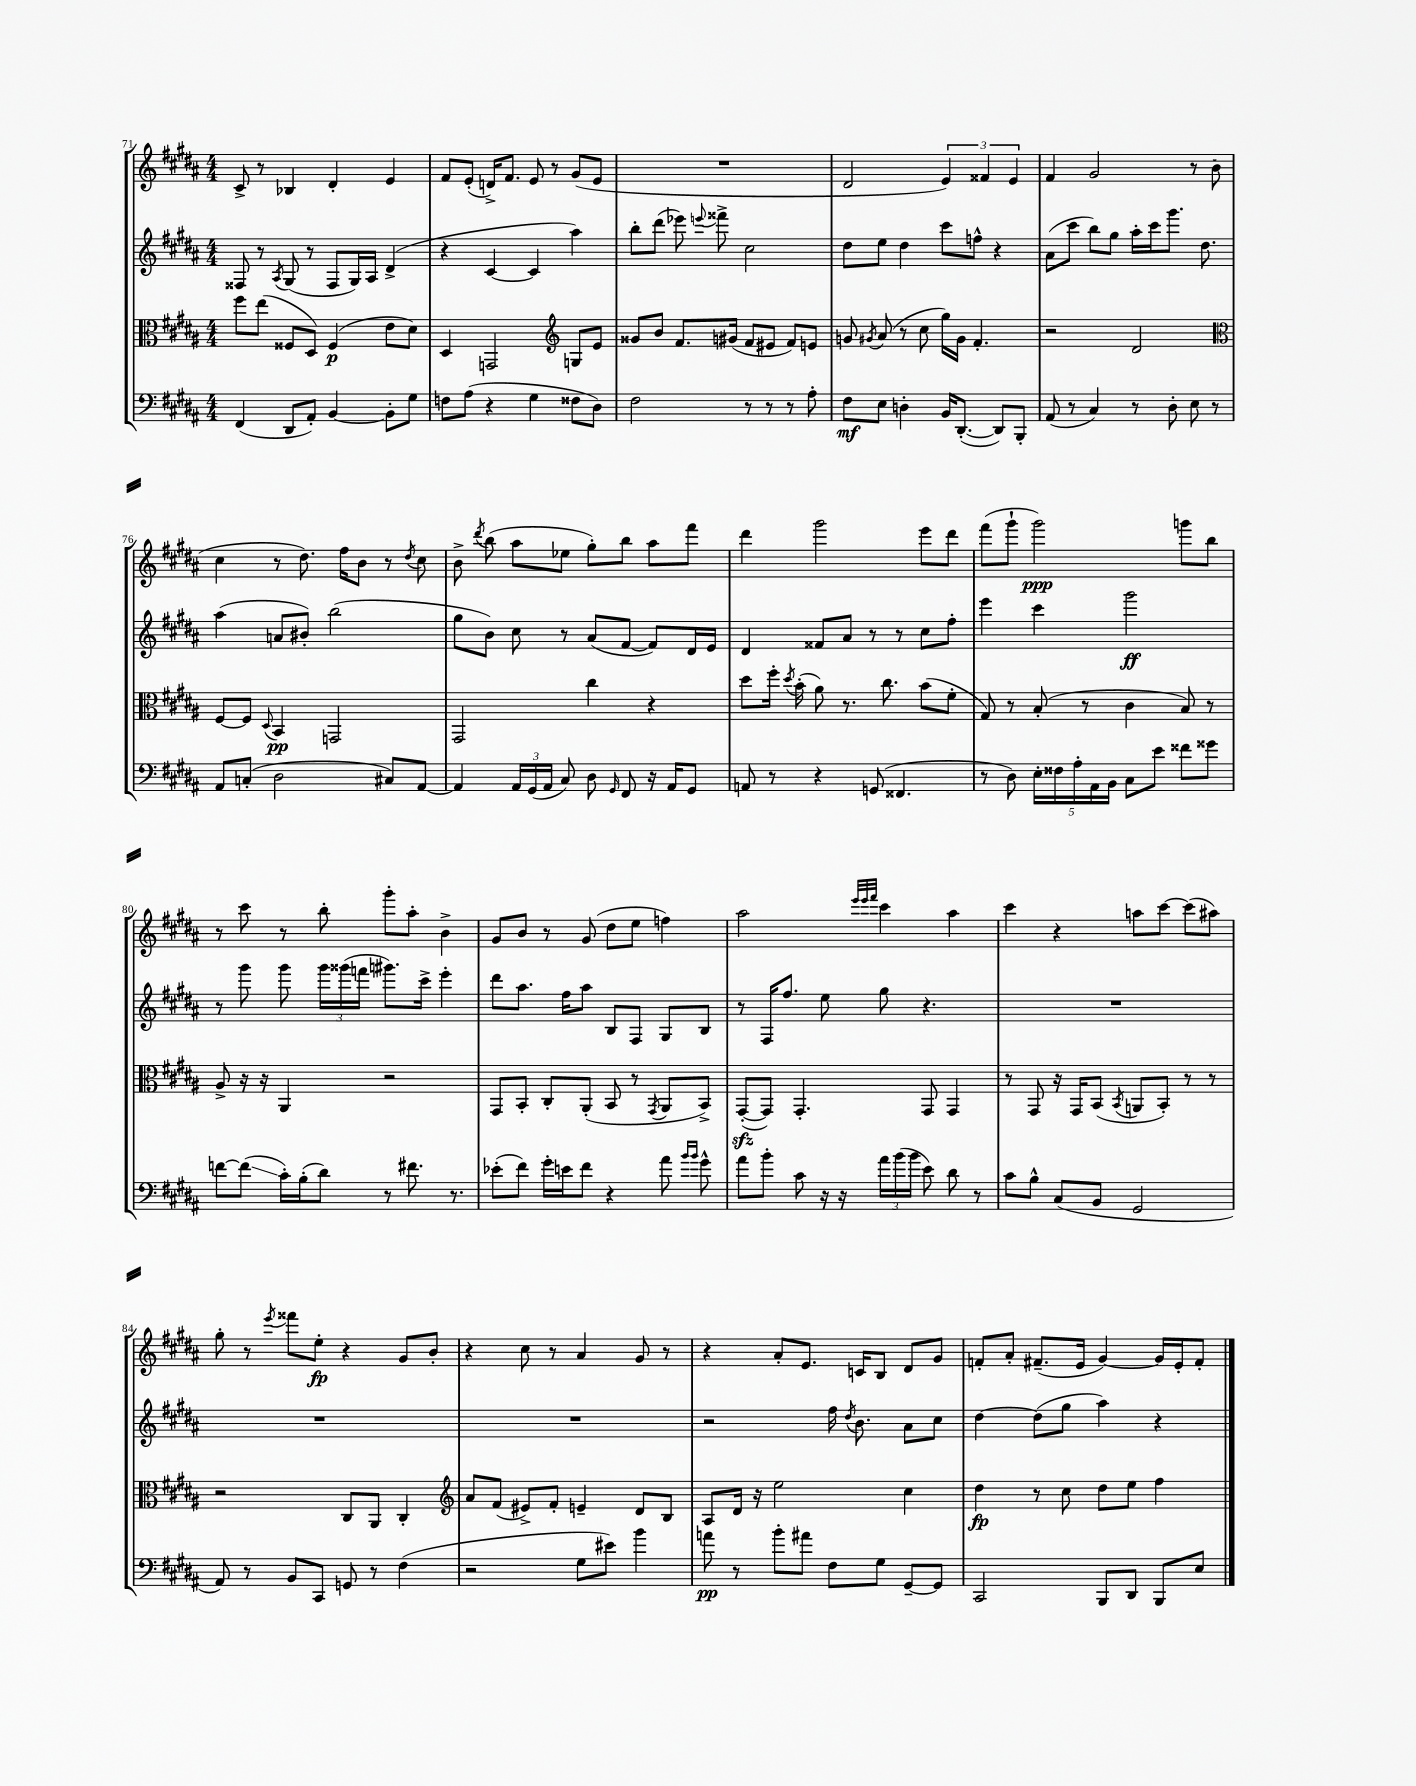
<<
\new StaffGroup <<
\new Staff = "s0" {
    \clef treble \key b \major \numericTimeSignature \time 4/4
    \autoBeamOff cis'8-> r8 bes4 dis'4-. e'4 |
    fis'8[ e'8]-.( d'16[->) fis'8.] e'8 r8 gis'8[( e'8] |
    R1 |
    dis'2 \tuplet 3/2 { e'4) fisis'4 e'4 } |
    fis'4 gis'2 r8 b'8( |
    cis''4 r8 dis''8.) fis''16[ b'8] r8 \acciaccatura { dis''8 } cis''8 |
    b'8-> \acciaccatura { dis'''8 } b''8( ais''8[ ees''8] gis''8[-.) b''8] ais''8[ fis'''8] |
    dis'''4 gis'''2 e'''8[ dis'''8] |
    fis'''8[( gis'''8]-! gis'''2\ppp) g'''8[ b''8] |
    r8 cis'''8 r8 b''8-. gis'''8[-. ais''8]-. b'4-> |
    gis'8[ b'8] r8 gis'8( dis''8[ e''8] f''4) |
    ais''2 \grace { e'''32[ e'''32 fis'''32] } cis'''4 ais''4 |
    cis'''4 r4 a''8[ cis'''8]~ cis'''8[( ais''8]) |
    gis''8-. r8 \acciaccatura { e'''8 } fisis'''8[ e''8]-.\fp r4 gis'8[ b'8]-. |
    r4 cis''8 r8 ais'4 gis'8 r8 |
    r4 ais'8[-. e'8.] c'16[ b8] dis'8[ gis'8] |
    f'8[-. ais'8]-. fis'8.[--( e'16] gis'4~) gis'16[ e'16-. fis'8]-. \bar "|." |
}
\new Staff = "s1" {
    \clef treble \key b \major \numericTimeSignature \time 4/4
    \autoBeamOff fisis8 r8 \acciaccatura { ais8 } gis8( r8 fisis8[ gis16) ais16] dis'4->( |
    r4 cis'4~ cis'4 ais''4) |
    b''8[-. dis'''8]( ees'''8) \appoggiatura { e'''8 } fisis'''8-> cis''2 |
    dis''8[ e''8] dis''4 cis'''8[ f''8]-^ r4 |
    ais'8[( cis'''8] b''8[) gis''8] ais''16[-. cis'''16 gis'''8.] dis''8. |
    ais''4( a'8[ bis'8]-.) b''2( |
    gis''8[ b'8]) cis''8 r8 ais'8[( fis'8]~ fis'8[) dis'16 e'16] |
    dis'4 fisis'8[ ais'8] r8 r8 cis''8[ fis''8]-. |
    e'''4 cis'''4 gis'''2\ff |
    r8 gis'''8 gis'''8 \tuplet 3/2 { gis'''16[ gisis'''16( f'''16] } gis'''8.[) cis'''16]-> e'''4-. |
    dis'''8[ ais''8.] fis''16[ ais''8] b8[ fis8] gis8[ b8] |
    r8 fis16[ fis''8.] e''8 gis''8 r4. |
    R1 |
    R1 |
    R1 |
    r2 fis''16 \acciaccatura { dis''8 } b'8. ais'8[ cis''8] |
    dis''4~ dis''8[( gis''8] ais''4) r4 \bar "|." |
}
\new Staff = "s2" {
    \clef alto \key b \major \numericTimeSignature \time 4/4
    \autoBeamOff fis''8[ e''8]( fisis8[ dis8]) fisis4\p( e'8[ dis'8]) |
    dis4 g,2 \clef treble g8[ e'8] |
    gisis'8[ b'8] fis'8.[ gis'16]( fis'8[ eis'8] fis'8[) e'8] |
    g'8 \acciaccatura { gis'8 } ais'8( r8 cis''8 gis''16[) gis'16] fis'4.-. |
    r2 dis'2 |
    \clef alto fis8[~ fis8] \appoggiatura { dis8 } b,4\pp g,2 |
    gis,2 cis''4 r4 |
    dis''8[ fis''16]-. \acciaccatura { dis''8 } b'16-.( ais'8) r8. cis''8. b'8[( fis'8]-. |
    gis8) r8 b8-.( r8 cis'4 b8) r8 |
    ais8-> r16 r16 ais,4 r2 |
    gis,8[ b,8]-. cis8[-. ais,8]-.( b,8 r8 \acciaccatura { gis,8 } ais,8[ b,8]->) |
    gis,8[~-.\sfz( gis,8]) gis,4.-. gis,8 gis,4 |
    r8 gis,8 r16 gis,16[ b,8]( \acciaccatura { b,8 } a,8[ b,8]-.) r8 r8 |
    r2 cis8[ ais,8] cis4-. |
    \clef treble ais'8[ fis'8]( eis'8[->) fis'8]-. e'4-- dis'8[ b8] |
    ais8[ dis'16] r16 e''2 cis''4 |
    dis''4\fp r8 cis''8 dis''8[ e''8] fis''4 \bar "|." |
}
\new Staff = "s3" {
    \clef bass \key b \major \numericTimeSignature \time 4/4
    \autoBeamOff fis,4( dis,8[ ais,8]-.) b,4~ b,8[-. gis8] |
    f8[ ais8]( r4 gis4 fisis8[ dis8]) |
    fis2 r8 r8 r8 ais8-. |
    fis8[\mf e8] d4-. b,16[ dis,8.]~-.( dis,8[) b,,8]-. |
    ais,8( r8 cis4) r8 dis8-. e8 r8 |
    ais,8[ c8]-.( dis2 cis8[) ais,8]~ |
    ais,4 \tuplet 3/2 { ais,16[ gis,16( ais,16] } cis8) dis8 \grace { gis,16 } fis,8 r16 ais,16[ gis,8] |
    a,8 r8 r4 g,8( fisis,4. |
    r8 dis8) \tuplet 5/4 { e16[-. fisis16 ais16-. ais,16 b,16] } cis8[ e'8] fisis'8[ gisis'8] |
    f'8[~ f'8]\glissando( cis'16[-.) b16-.( dis'8]) r8 fis'8. r8. |
    ees'8[-.( fis'8]) gis'16[-. e'16 fis'8] r4 ais'8 \grace { b'16[ b'16] } gis'8-^ |
    ais'8[ b'8]-. cis'8 r16 r16 \tuplet 3/2 { ais'16[ b'16( b'16] } e'8) dis'8 r8 |
    cis'8[ b8]-^ cis8[( b,8] gis,2 |
    ais,8) r8 b,8[ cis,8] g,8 r8 fis4( |
    r2 gis8[ eis'8]) b'4 |
    a'8\pp r8 b'8[-. ais'8] fis8[ gis8] gis,8[~-- gis,8] |
    cis,2 b,,8[ dis,8] b,,8[ e8] \bar "|." |
}
>>
>>
\layout { \context { \Score currentBarNumber = #71 } }
